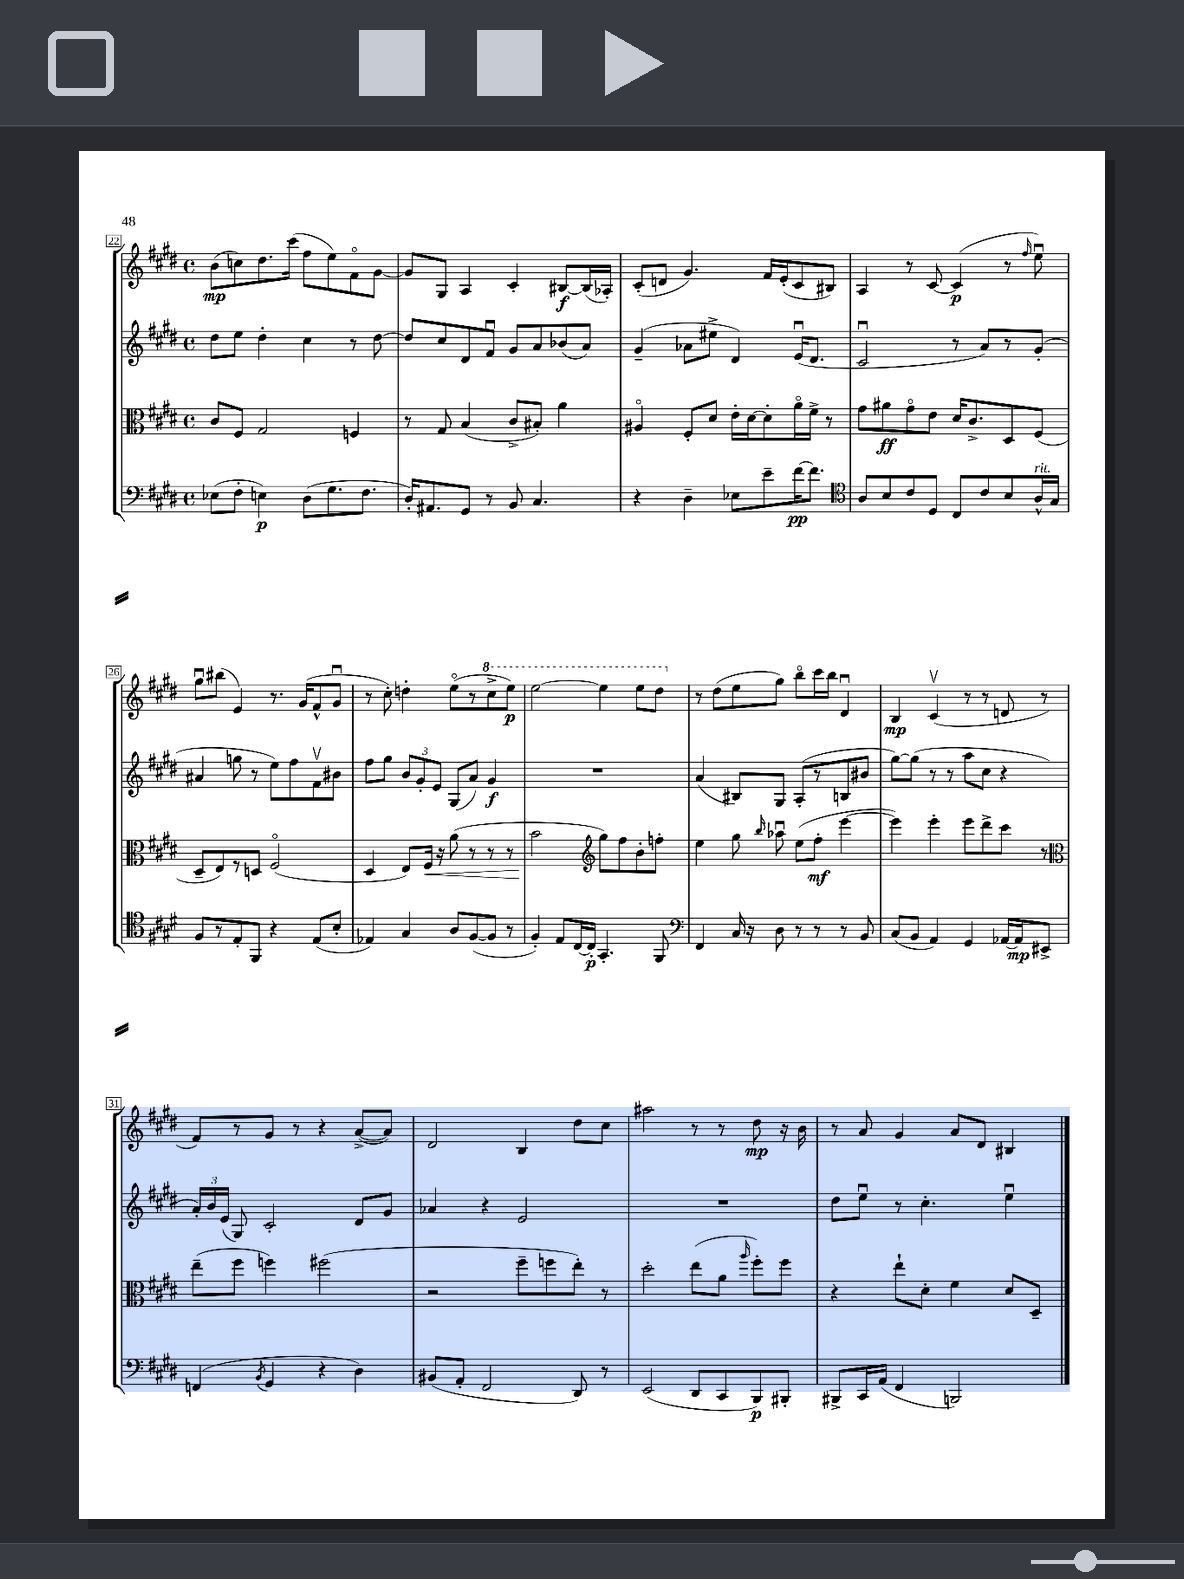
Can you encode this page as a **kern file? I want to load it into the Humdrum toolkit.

**kern	**dynam	**kern	**dynam	**kern	**dynam	**kern	**dynam
*part4	*part4	*part3	*part3	*part2	*part2	*part1	*part1
*staff4	*staff4	*staff3	*staff3	*staff2	*staff2	*staff1	*staff1
*clefF4	*	*clefC3	*	*clefG2	*	*clefG2	*
*k[f#c#g#d#]	*	*k[f#c#g#d#]	*	*k[f#c#g#d#]	*	*k[f#c#g#d#]	*
*M4/4	*	*M4/4	*	*M4/4	*	*M4/4	*
*met(c)	*	*met(c)	*	*met(c)	*	*met(c)	*
=22	=22	=22	=22	=22	=22	=22	=22
(8E-X\L	.	8c#/L	.	8dd#\L	.	(8b\L	mp
8F#'\J	.	8F#/J	.	8ee\J	.	8ccn\)	.
4En\)	p	2G#/	.	4dd#'\	.	8.dd#\	.
.	.	.	.	.	.	(16ccc#\Jk	.
(8D#\L	.	.	.	4cc#\	.	8ff#\L	.
8.G#\	.	.	.	.	.	8ee\)	.
.	.	4Fn/	.	8r	.	8f#\	.
8.F#\J	.	.	.	.	.	.	.
.	.	.	.	[8dd#\	.	[8g#\J	.
=23	=23	=23	=23	=23	=23	=23	=23
16D#'/KL)	.	8r	.	8dd#/L]	.	8g#/L]	.
8.AA#X/	.	.	.	.	.	.	.
.	.	8G#/	.	8cc#/	.	8G#/J	.
8GG#/J	.	(4B/	.	8d#/	.	4A/	.
8r	.	.	.	8f#u/J	.	.	.
8BB/	.	8c#^/L	.	8g#/L	.	4c#'/	.
4.C#/	.	8B#X'/J)	.	8a/	.	.	.
.	.	4a\	.	(8b-X/	.	[8B#X/L	f
.	.	.	.	8a/J)	.	(16B#/L]	.
.	.	.	.	.	.	16A-X'/JJ)	.
=24	=24	=24	=24	=24	=24	=24	=24
4r	.	4A#X/	.	(4g#~/	.	(8c#'/L	.
.	.	.	.	.	.	8dn/J	.
4D#~\	.	8F#'/L	.	8a-X\L	.	4.g#/)	.
.	.	8d#/J	.	8ee#X^\J	.	.	.
8E-X\L	.	16e'\LL	.	4d#/)	.	.	.
.	.	[16d#\J	.	.	.	.	.
8e~\	.	8d#'\]	.	.	.	16f#/LL	.
.	.	.	.	.	.	(16e'/J	.
[16f#\K	pp	16a\L	.	(16eu/KL	.	8c#/	.
8.f#\J]	.	16f#^\JJ	.	8.d#/J	.	.	.
.	.	8r	.	.	.	8B#X/J)	.
=25	=25	=25	=25	=25	=25	=25	=25
*clefC4	*	*	*	*	*	*	*
8A/L	.	8g#\L	.	2c#u/	.	4A/	.
8B/	.	8a#X\	ff	.	.	.	.
8c#/	.	8g#\	.	.	.	8r	.
8D#/J	.	8e\J	.	.	.	[8c#/	.
8C#/L	.	16d#/KL	.	8r	.	(4c#/]	p
.	.	8.c#^/	.	.	.	.	.
8c#/	.	.	.	8a/L)	.	.	.
8B/	.	8D#/	.	8r	.	8r	.
.	.	.	.	.	.	16qqff#/	.
!LO:TX:a:i:t=rit.	!	!	!	!	!	!	!
16A^^/L	.	(8F#/J	.	(8g#'/J	.	8eeu\)	.
16G#/JJ	.	.	.	.	.	.	.
!!LO:LB:g=z
=26	=26	=26	=26	=26	=26	=26	=26
8F#/L	.	8D#~/L	.	4a#X/	.	8gg#u\L	.
8r	.	8E/)	.	.	.	(8bb#X\J	.
8E'/	.	8r	.	8ggn\	.	4e/)	.
8FF#/J	.	8Dn/J	.	8r	.	.	.
4r	.	(2F#/	.	8ee\L)	.	8.r	.
.	.	.	.	8ff#\	.	.	.
.	.	.	.	.	.	(16g#/KL	.
(8E/L	.	.	.	8f#v\	.	8f#^^/	.
8B'/J	.	.	.	8b#X\J	.	8g#u/J	.
=27	=27	=27	=27	=27	=27	=27	=27
4E-X/)	.	4D#/	.	8ff#\L	.	8r	.
.	.	.	.	8gg#\J	.	8cc#'\)	.
4G#/	.	8E/L)	.	12b/L	.	4ddn'\	.
.	.	.	.	12g#'/	.	.	.
!	!	!	!LO:HP:b	!	!	!	!
.	.	16F#/Jk	<	.	.	.	.
.	.	.	.	12e/J	.	.	.
.	.	16r	.	.	.	.	.
8A/L	.	(8a\	.	(8G#/L	.	(8ee\L	.
([8F#/	.	8r	.	8a/J)	.	8r	.
*	*	*	*	*	*	*8va	*
8F#/J]	.	8r	.	4g#/	f	8ccc#^\	.
8r	.	8r	.	.	.	8eee\J)	p
=28	=28	=28	=28	=28	=28	=28	=28
4F#'/)	.	2b\	.	1r	.	[2eee\	.
8E/L	.	.	.	.	.	.	.
[16C#/L	.	.	.	.	.	.	.
16C#'/JJ]	p	.	.	.	.	.	.
*	*	*clefG2	*	*	*	*	*
4.GG#'/	.	8gg#\L)	[	.	.	4eee\]	.
.	.	8ff#\	.	.	.	.	.
.	.	8b'\	.	.	.	8eee\L	.
8FF#/	.	8ffn'\J	.	.	.	8ddd#\J	.
=29	=29	=29	=29	=29	=29	=29	=29
*clefF4	*	*	*	*	*	*	*
*	*	*	*	*	*	*X8va	*
4FF#/	.	4ee\	.	(4a/	.	8r	.
.	.	.	.	.	.	(8dd#\L	.
16C#/	.	8gg#\	.	8B#X/L)	.	8ee\	.
16r	.	.	.	.	.	.	.
.	.	16qqbb/	.	.	.	.	.
8D#\	.	8aa-Xu\	.	8G#/J	.	8gg#\J)	.
8r	.	(8ee\L	.	(8A'/L	.	8bb\L	.
8r	.	8ff#'\J	mf	8r	.	16ccc#\L	.
.	.	.	.	.	.	16bb\JJ	.
8r	.	[4eee\	.	8Bn/	.	4d#u/	.
8BB/	.	.	.	8b#X/J	.	.	.
=30	=30	=30	=30	=30	=30	=30	=30
(8C#/L	.	4eee\])	.	[8gg#\L)	.	4B/	mp
8BB/J	.	.	.	(8gg#\J]	.	.	.
4AA/)	.	4eee'\	.	8r	.	(4c#v/	.
.	.	.	.	8r	.	.	.
4GG#/	.	8eee\L	.	8aa\L	.	8r	.
.	.	8ddd#^\	.	8cc#\J	.	8r	.
[16AA-X/LL	.	8ccc#\J	.	4r	.	8dn/	.
16AA-/J]	mp	.	.	.	.	.	.
8EE#X^/J	.	8r	.	.	.	8r	.
!!LO:LB:g=z
=31	=31	=31	=31	=31	=31	=31	=31
*	*	*clefC3	*	*	*	*	*
(4FFn/	.	(8ee~\L	.	24a'/LL)	.	8f#/L)	.
.	.	.	.	24b/	.	.	.
.	.	.	.	(24e/JJ	.	.	.
.	.	8ff#\J	.	8G#/)	.	8r	.
8qBB/	.	.	.	.	.	.	.
4GG#/	.	4ffn\)	.	2c#'/	.	8g#/J	.
.	.	.	.	.	.	8r	.
4r	.	(2ff#X\	.	.	.	4r	.
4D#\)	.	.	.	8d#/L	.	([8a^/L	.
.	.	.	.	8g#/J	.	8a/J])	.
=32	=32	=32	=32	=32	=32	=32	=32
(8BB#X/L	.	2r	.	4a-X/	.	2d#/	.
8AA'/J	.	.	.	.	.	.	.
2FF#/	.	.	.	4r	.	.	.
.	.	8ff#~\L	.	2e/	.	4B/	.
.	.	8ffn\	.	.	.	.	.
8DD#/)	.	8ee'\J)	.	.	.	8dd#\L	.
8r	.	8r	.	.	.	8cc#\J	.
=33	=33	=33	=33	=33	=33	=33	=33
(2EE/	.	2dd#'\	.	1r	.	2aa#X\	.
8DD#/L	.	(8ee\L	.	.	.	8r	.
8CC#/	.	8a\J	.	.	.	8r	.
.	.	16qqaa/	.	.	.	.	.
8BBB/)	p	8ff#'\L)	.	.	.	8dd#\	mp
8BBB#X'/J	.	8ff#\J	.	.	.	16r	.
.	.	.	.	.	.	16b\	.
=34	=34	=34	=34	=34	=34	=34	=34
8BBB#X^/L	.	4r	.	8dd#\L	.	8r	.
16CC#/L	.	.	.	8eeu\J	.	8a/	.
(16AA/JJ	.	.	.	.	.	.	.
4FF#/	.	8ee`\L	.	8r	.	4g#/	.
.	.	8d#'\J	.	4.cc#'\	.	.	.
2BBBn/)	.	4f#\	.	.	.	8a/L	.
.	.	.	.	.	.	8d#/J	.
.	.	8d#/L	.	4eeu\	.	4B#X/	.
.	.	8D#~/J	.	.	.	.	.
==	==	==	==	==	==	==	==
*-	*-	*-	*-	*-	*-	*-	*-
